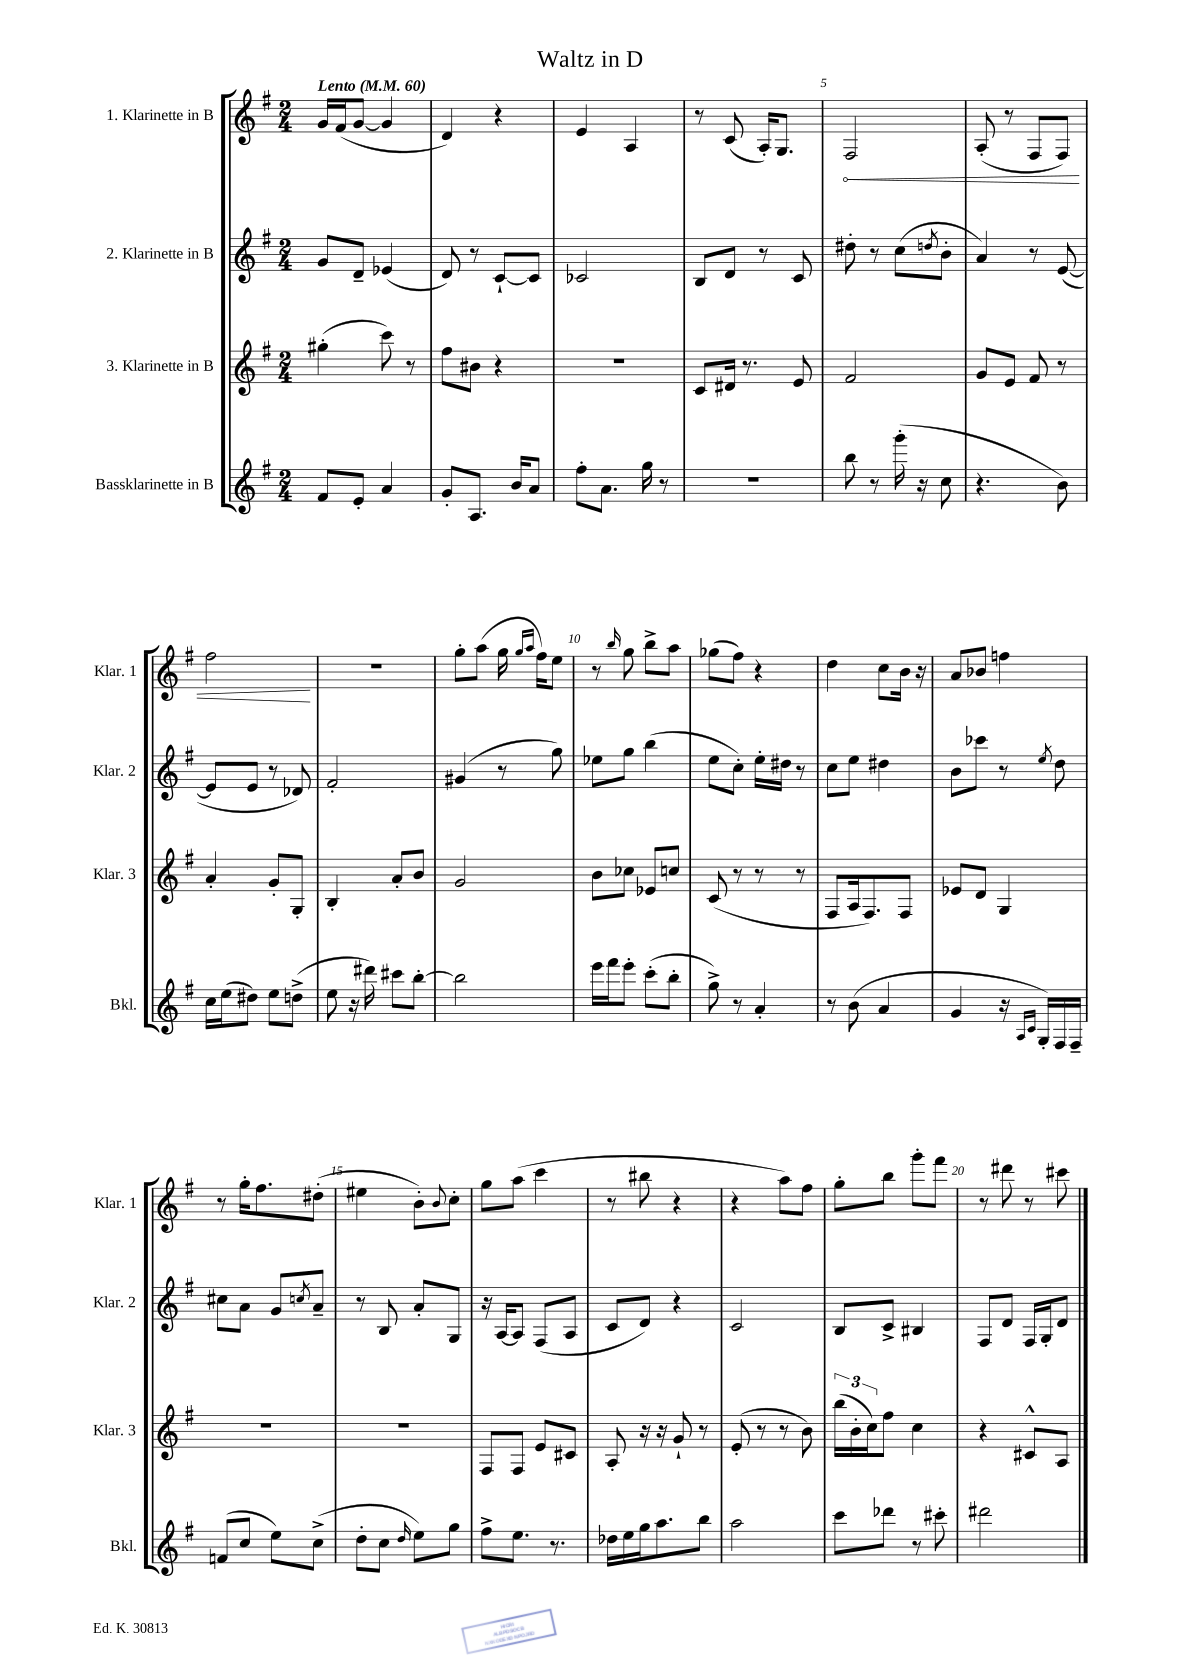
\header { title = "Waltz in D" }
<<
\new StaffGroup <<
\new Staff = "s0" \with { instrumentName = "1. Klarinette in B" shortInstrumentName = "Klar. 1" } {
    \clef treble \key g \major \numericTimeSignature \time 2/4 \tempo "Lento" 4 = 60
    g'16 fis'16( g'8~ g'4 |
    d'4) r4 |
    e'4 a4 |
    r8 c'8( a16-.) g8. |
    \once \override Hairpin.circled-tip = ##t fis2\< |
    a8-.( r8 fis8 fis8) |
    fis''2\! |
    R2 |
    g''8-. a''8( g''16 \grace { g''16 a''16 } fis''16) e''8 |
    r8 \grace { b''16 } g''8 b''8-> a''8 |
    ges''8( fis''8) r4 |
    d''4 c''8 b'16 r16 |
    a'8 bes'8 f''4 |
    r8 g''16-. fis''8. dis''8-.( |
    eis''4 b'8-.) \appoggiatura { b'8 } c''8-. |
    g''8 a''8( c'''4 |
    r8 bis''8 r4 |
    r4 a''8) fis''8 |
    g''8-. b''8 g'''8-. fis'''8 |
    r8 dis'''8 r8 cis'''8 \bar "|." |
}
\new Staff = "s1" \with { instrumentName = "2. Klarinette in B" shortInstrumentName = "Klar. 2" } {
    \clef treble \key g \major \numericTimeSignature \time 2/4
    g'8 d'8-- ees'4( |
    d'8) r8 c'8~-! c'8 |
    ces'2 |
    b8 d'8 r8 c'8 |
    dis''8-. r8 c''8( \acciaccatura { d''8 } b'8-. |
    a'4) r8 e'8~( |
    e'8 e'8 r8 des'8) |
    fis'2-. |
    gis'4( r8 g''8) |
    ees''8 g''8 b''4( |
    e''8 c''8-.) e''16-. dis''16 r8 |
    c''8 e''8 dis''4 |
    b'8 ces'''8 r8 \acciaccatura { e''8 } d''8 |
    cis''8 a'8 g'8 \acciaccatura { c''8 } a'8-- |
    r8 b8 a'8-. g8 |
    r16 a16~ a8 fis8( a8 |
    c'8 d'8) r4 |
    c'2 |
    b8 c'8-> bis4 |
    fis8 d'8 fis16 g16-. d'8 \bar "|." |
}
\new Staff = "s2" \with { instrumentName = "3. Klarinette in B" shortInstrumentName = "Klar. 3" } {
    \clef treble \key g \major \numericTimeSignature \time 2/4
    gis''4-.( c'''8) r8 |
    fis''8 bis'8 r4 |
    R2 |
    c'8 dis'16 r8. e'8 |
    fis'2 |
    g'8 e'8 fis'8 r8 |
    a'4-. g'8-. g8-. |
    b4-. a'8-. b'8 |
    g'2 |
    b'8 ces''8 ees'8 c''8 |
    c'8( r8 r8 r8 |
    fis8 a16 fis8.) fis8 |
    ees'8 d'8 g4 |
    R2 |
    R2 |
    fis8 fis8 e'8 cis'8 |
    a8-. r16 r16 g'8-! r8 |
    e'8-.( r8 r8 b'8) |
    \tuplet 3/2 { b''16( b'16-. c''16) } fis''8 c''4 |
    r4 cis'8-^ a8 \bar "|." |
}
\new Staff = "s3" \with { instrumentName = "Bassklarinette in B" shortInstrumentName = "Bkl." } {
    \clef treble \key g \major \numericTimeSignature \time 2/4
    fis'8 e'8-. a'4 |
    g'8-. a8. b'16 a'8 |
    fis''8-. a'8. g''16 r8 |
    R2 |
    b''8 r8 g'''16-.( r16 c''8 |
    r4. b'8) |
    c''16 e''16( dis''8) e''8 d''8->( |
    e''8 r16 dis'''16) cis'''8 b''8~-. |
    b''2 |
    e'''16 fis'''16 e'''8-. c'''8-.( b''8-. |
    g''8->) r8 a'4-. |
    r8 b'8( a'4 |
    g'4 r16 \grace { a16 c'16 } g16-.) fis16 fis16-- |
    f'8( c''8 e''8) c''8->( |
    d''8-. c''8 \grace { d''16 } e''8) g''8 |
    fis''8-> e''8. r8. |
    des''16 e''16 g''16 a''8. b''8 |
    a''2 |
    c'''8 des'''8 r8 cis'''8-. |
    dis'''2 \bar "|." |
}
>>
>>
\layout { \context { \Score \override BarNumber.break-visibility = ##(#f #t #t) barNumberVisibility = #(every-nth-bar-number-visible 5) } }
